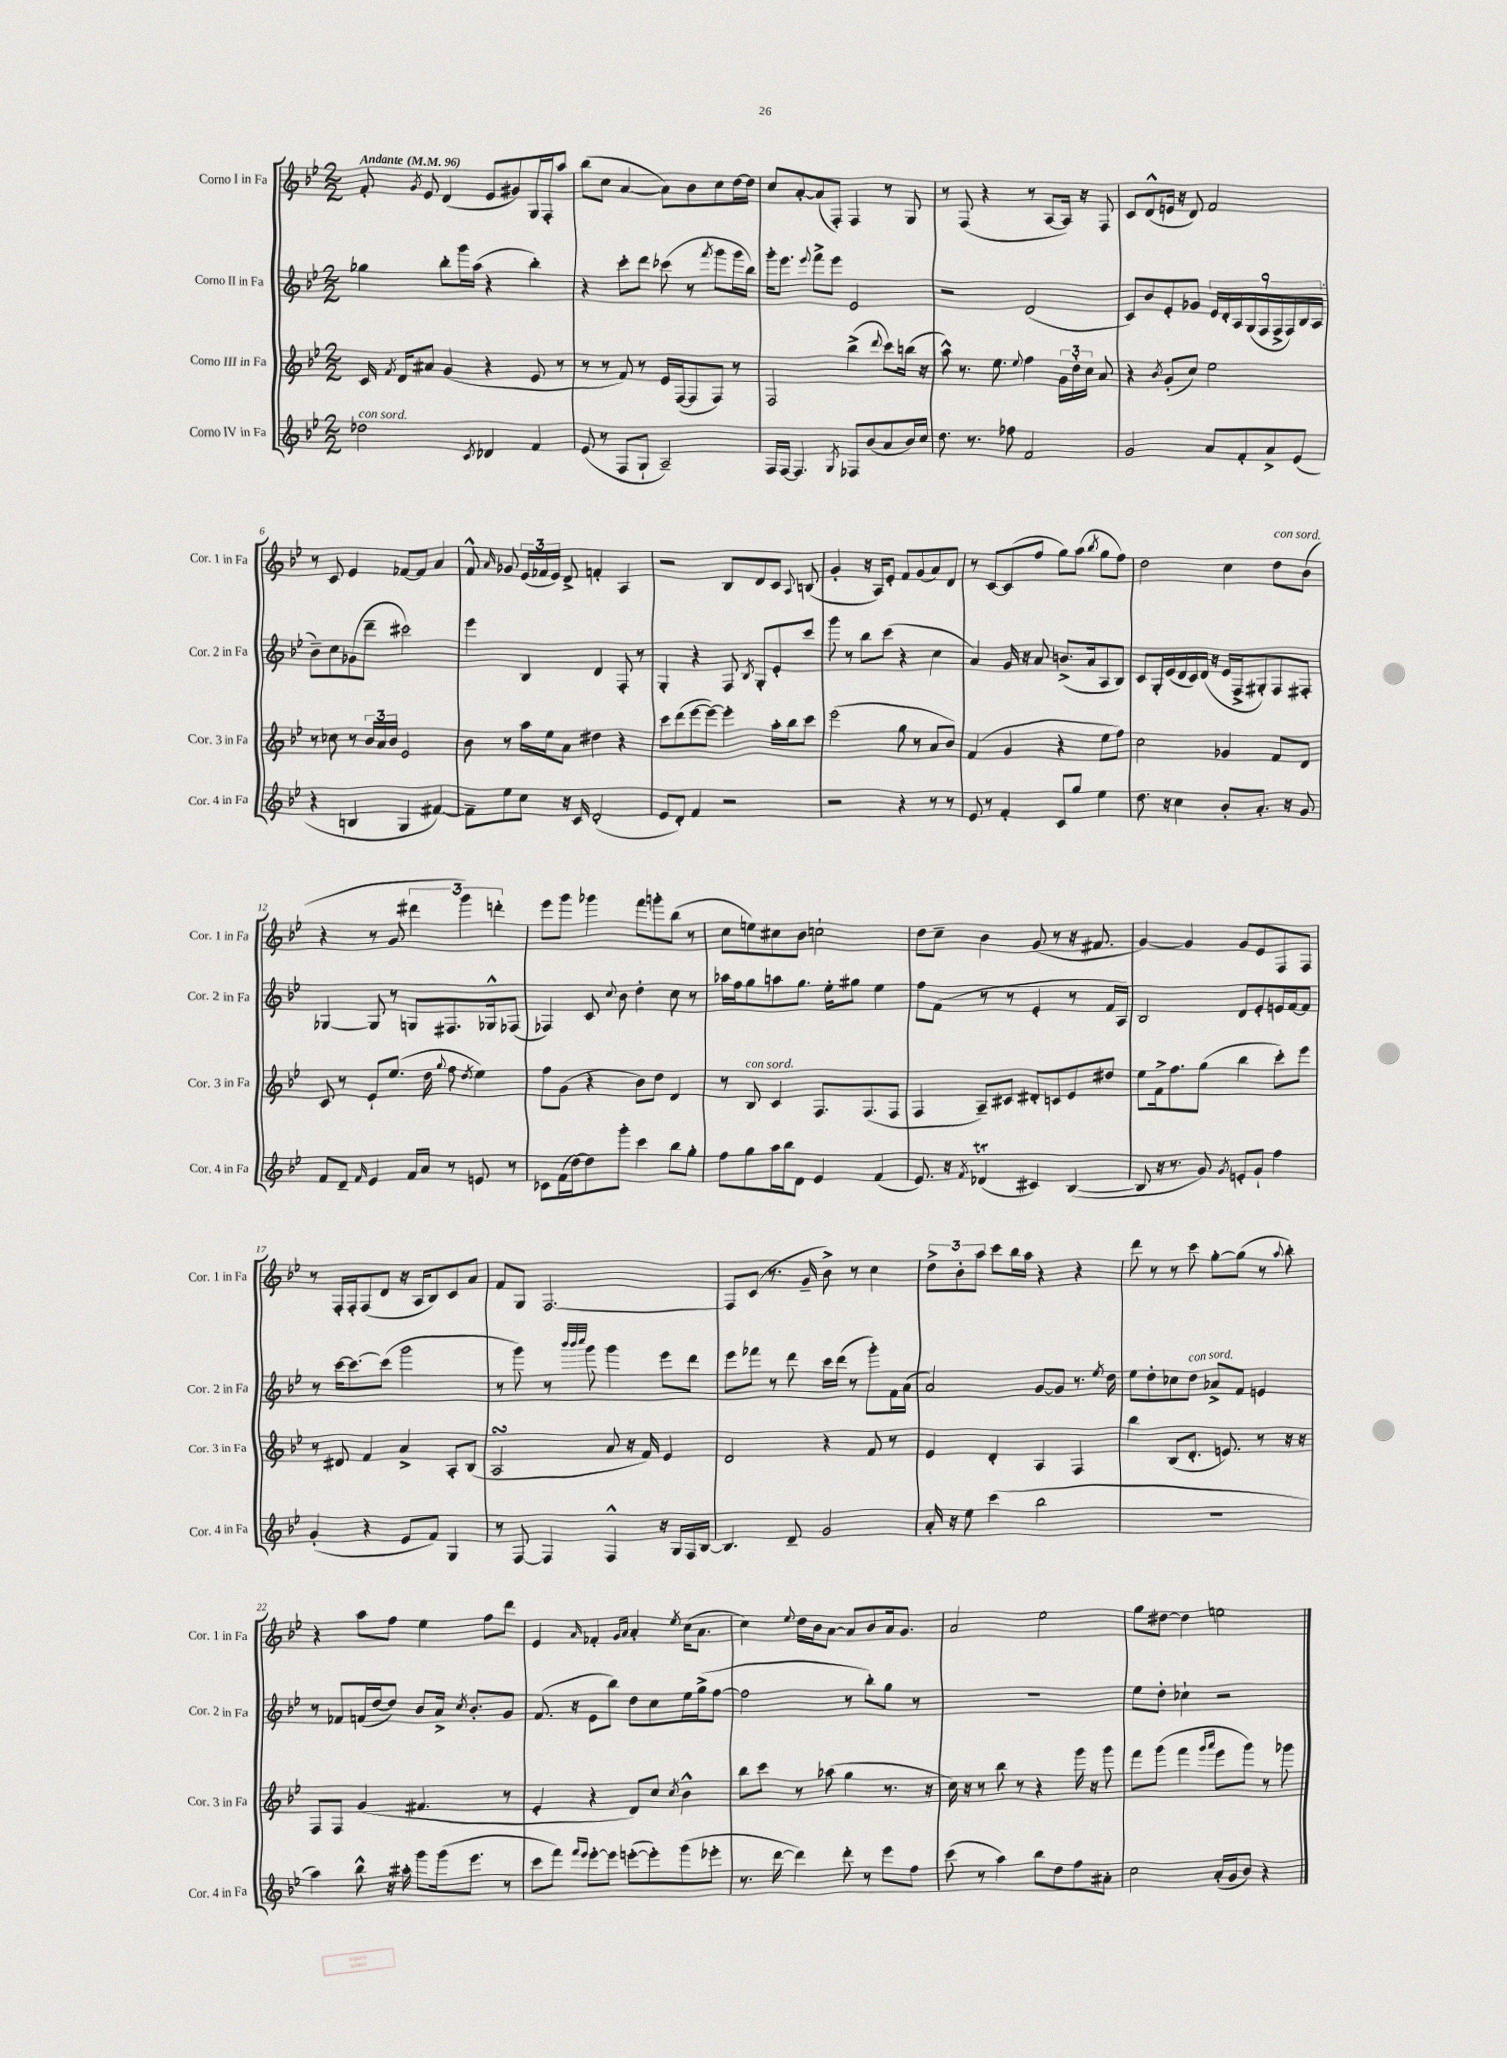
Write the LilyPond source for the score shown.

<<
\new StaffGroup <<
\new Staff = "s0" \with { instrumentName = "Corno I in Fa" shortInstrumentName = "Cor. 1 in Fa" } {
    \clef treble \key bes \major \numericTimeSignature \time 2/2 \tempo "Andante" 4 = 96
    \autoBeamOff f'8-. \acciaccatura { g'8 } ees'8 d'4( ees'8[ gis'8) g16 f16-. a''8] |
    bes''8[( c''8] a'4~ a'8[) bes'8 c''8 d''16~ d''16] |
    c''8[ a'8~-. a'8( f8]-.) f4 r8 g8 |
    r8 f8( r4 r8 a8[~ a16]) r16 f8 |
    c'8[ d'8-^( e'16] r16 d'8) f'2 |
    r8 c'8 ees'4 fes'8[~ fes'8] a'4 |
    f'8-^ \grace { a'16 } ges'8 \tuplet 3/2 { ees'16[( fes'16 ees'16]) } d'8-> f'4-. a4 |
    r2 bes8[ d'8 c'8] \appoggiatura { a8 } b8( |
    g'4-. r16 a16[) ees'8]-. f'8[ g'8( a'8) d'8] |
    r8 c'8[~ c'8( f''8] g''8[) a''8]( \acciaccatura { bes''8 } g''8[ f''8]) |
    d''2 c''4 d''8[^\markup { \italic "con sord." } bes'8]( |
    r4 r8 g'8 \tuplet 3/2 { dis'''4 g'''4) d'''4-. } |
    ees'''8[ g'''8] ges'''4 f'''8[ g'''8-. bes''8]( r8 |
    c''8[ e''8) cis''8 bes'8] c''2-! |
    d''8[ c''8]-- bes'4 g'8( r8 r16 fis'8. |
    g'4~) g'4 g'8[ ees'8 f8 f8] |
    r8 f16[-. f16-. f8( d'8] r16 a16[ bes8) c'8 a'8] |
    f'8[ g8] f2.~ |
    f8[ c'8]( r8. g'16-- bes'8->) r8 c''4 |
    \tuplet 3/2 { d''8[-> bes'8-. a''8] } c'''8[ bes''16 a''16] r4 r4 |
    d'''8 r8 r8 c'''8 g''8[~-. g''8]( r8 \appoggiatura { a''8 } bes''8-.) |
    r4 a''8[ f''8] ees''4 f''8[ d'''8] |
    ees'4 \grace { a'16 } fes'4-. \grace { g'16[ a'16] } a'4-. \acciaccatura { ees''8 } c''16[( a'8.] |
    c''4) \appoggiatura { ees''8 } d''16[ bes'16 a'8]~ a'8[ bes'8 a'16 g'8.] |
    a'2 ees''2 |
    g''8[ dis''8]~ dis''4 e''2 \bar "|." |
}
\new Staff = "s1" \with { instrumentName = "Corno II in Fa" shortInstrumentName = "Cor. 2 in Fa" } {
    \clef treble \key bes \major \numericTimeSignature \time 2/2
    \autoBeamOff ges''4 bes''8[-. g'''16 a''16]( r4 bes''4-.) |
    r4 c'''8[-. d'''8] ces'''8( r8 \acciaccatura { f'''8 } g'''8[ g'''16 bes''16]) |
    g'''16[-. ees'''8.] \appoggiatura { ees'''8 } f'''8[-> ees'''8] ees'2 |
    r2 d'2( |
    c'8[) bes'8 ees'8-. ges'8] \tuplet 9/8 { ees'16[ d'16-. a16 g16( f16 f16-> f16) bes16 a16]( } |
    bes'8[--) c''8 ges'8( d'''8]-- cis'''2) |
    ees'''4 bes4 d'4 f8-. r8 |
    g4-. r4 f8 \acciaccatura { bes8 } g8[-. ees'8-. c'''8] |
    g'''8 r8 bes''8[ c'''8]( r4 c''4 |
    a'4) g'16 r16 a'8 b'8.[->( a'16 a8 bes8]) |
    c'8[ g16-. ees'16( d'16 c'16) d'16]( r16 ees'16[ f16-> gis8-.) f8 fis8]-. |
    ges4~ ges8 r8 g8[ fis8. ges16-^ fes8]( |
    fes4) c'8 \appoggiatura { c''8 } bes'8 d''4-. c''8 r8 |
    aes''16[ f''16 g''8 a''8 g''8.] ees''16[-. gis''8] ees''4 |
    f''8[ f'8]( r8 r8 ees'4-. r8 f'16[ a16]) |
    bes2 d'8[ ees'8-. e'16 f'16~ f'8] |
    r8 c'''16[~ c'''8.~ c'''8]( g'''2 |
    r8 g'''8) r8 \grace { bes'''32[ bes'''32 c''''32] } g'''8 g'''4 ees'''8[ d'''8] |
    ees'''8[ fes'''8] r8 d'''8 c'''16[ d'''16]( r8 g'''8[-.) f'16 a'16]( |
    a'2) g'8[~ g'8] r8. \acciaccatura { ees''8 } d''16 |
    ees''8[ d''8-. ces''8 d''8]^\markup { \italic "con sord." } aes'8[-> f'8] e'4 |
    r8 fes'8[ f'16( d''16~ d''8]) bes'8[ a'16]-> \acciaccatura { c''8 } bes'8.[-. g'8] |
    f'8.( r16 ees'8[ bes''8]) d''8[ c''8 ees''16 g''16->( f''8]~ |
    f''2 r8 bes''8[-.) g''8] r8 |
    R1 |
    ees''8[ d''8]-. ces''4-! r2 \bar "|." |
}
\new Staff = "s2" \with { instrumentName = "Corno III in Fa" shortInstrumentName = "Cor. 3 in Fa" } {
    \clef treble \key bes \major \numericTimeSignature \time 2/2
    \autoBeamOff c'16 \acciaccatura { f'8 } d'16[ ais'8] g'4( r4 ees'8 r8 |
    r8 r8 f'8) r8 ees'16[ f16~( f8 f8]) r8 |
    f2 bes''4->( \appoggiatura { d'''8 } c'''8[) b''16]( r16 |
    a''8-^) r8. ees''8. \appoggiatura { ees''8 } f''4 \tuplet 3/2 { g'16[ d''16-. c''16] } a'8 |
    r4 \acciaccatura { bes'8 } g'8[-.( c''8]) ees''2 |
    r8 ces''8 r8 \tuplet 3/2 { bes'16[ a'16 bes'16] } ees'2 |
    bes'8 r8 a''16[ ees''16 a'8] dis''4 r4 |
    c'''8[ d'''8( ees'''8~ ees'''8]~) ees'''4-. a''16[-. bes''16 c'''8] |
    ees'''2( g''8 r8 a'8[ bes'8]) |
    f'4( g'4 r4 ees''8[ f''8]) |
    c''2 ges'4 f'8[ d'8] |
    c'8 r8 ees'8[-! ees''8.]( d''16 \appoggiatura { g''8 } f''8 \acciaccatura { d''8 } ees''4) |
    f''8[ g'8]( r4 bes'8[) d''8] d'4 |
    r8 bes8^\markup { \italic "con sord." } c'4 f8.[ f8.( f8] |
    f4 a8[--) cis'8] dis'8[-. c'8 ees'8 dis''8] |
    ees''8[ f'16-> f''8. g''8]( bes''4 c'''8[-.) ees'''8] |
    r8 dis'8 f'4 a'4-> a8[-. bes8]( |
    a2\turn a'8 r16 f'16) ees'4 |
    d'2 r4 f'8 r8 |
    ees'4 d'4-. a4 f4 |
    bes''4 bes8[( d'8.]-. e'8.) r8 r16 r16 |
    f8[ f8] g'4( fis'4. r8 |
    ees'4-. r4 d'8[) c''8] \acciaccatura { c''8 } bes'4-^ |
    bes''8[ c'''8] r8 aes''8( g''4 r8. r16 |
    c''16) r16 r8 bes''8 r8 r4 g'''16 r16 g'''8 |
    f'''8[ g'''8]( f'''4 \grace { g'''16[ a'''16] } ees'''8[ g'''8]) r8 ges'''8 \bar "|." |
}
\new Staff = "s3" \with { instrumentName = "Corno IV in Fa" shortInstrumentName = "Cor. 4 in Fa" } {
    \clef treble \key bes \major \numericTimeSignature \time 2/2
    \autoBeamOff des''2^\markup { \italic "con sord." } \acciaccatura { c'8 } des'4 f'4 |
    ees'8( r8 f8[ g8]-! a2--) |
    f16[ f16]~ f4. \acciaccatura { g8 } fes8[ bes'8( a'8 bes'16) c''16] |
    d''8. r8. fes''8 f'2 |
    g'2 a'8[ f'8-. a'8-> ees'8]( |
    r4 b4 g4 fis'4~) |
    fis'8[-- ees''8 c''8] r16 c'16 d'2-.( |
    ees'8[ d'8]-.) f'4 r2 |
    r2 r4 r8 r8 |
    ees'8 r8 f'4-. c'8[ g''8] ees''4 |
    d''8. r16 c''4 bes'8[-. a'8.]-. r16 g'8 |
    f'8[ d'8]-- \grace { f'16 } ees'4 f'16[ a'16] r8 e'8 r8 |
    ces'8[ f'16( d''16~) d''8 g'''8]-. c'''4 bes''8[ g''8]-. |
    f''8[ g''8 a''16 bes''16 d'8] ees'4 f'4( |
    ees'8.) r16 \acciaccatura { f'8 } des'4\trill( cis'4) bes4~( |
    bes8 r16 r8. g'8) \acciaccatura { g'8 } e'8[-. g'8]-! f''4 |
    g'4-.( r4 ees'8[ f'8]) g4 |
    r8 f8~ f4 f4-^ r16 g16[ f16 bes16]~ |
    bes4. d'8-- g'2 |
    a'16-. r16 ees''8 c'''4( bes''2 |
    R1 |
    a''4) bes''8-^ r16 ais''16-. g'''8[ g'''16( ees'''8.] r8 |
    c'''8[ f'''8]) \grace { f'''16[ ees'''16] } ees'''8[~-. ees'''8] e'''8[~-.( e'''8-.) g'''8( ees'''8]-. |
    r8. d'''16~ d'''4) d'''8-. r8 ees'''8[ f''8] |
    c'''8( r8 a''4) bes''8[ d''8 f''8 ais'8]-. |
    c''2 a'16[-.( g'16 bes'8]) r4 \bar "|." |
}
>>
>>
